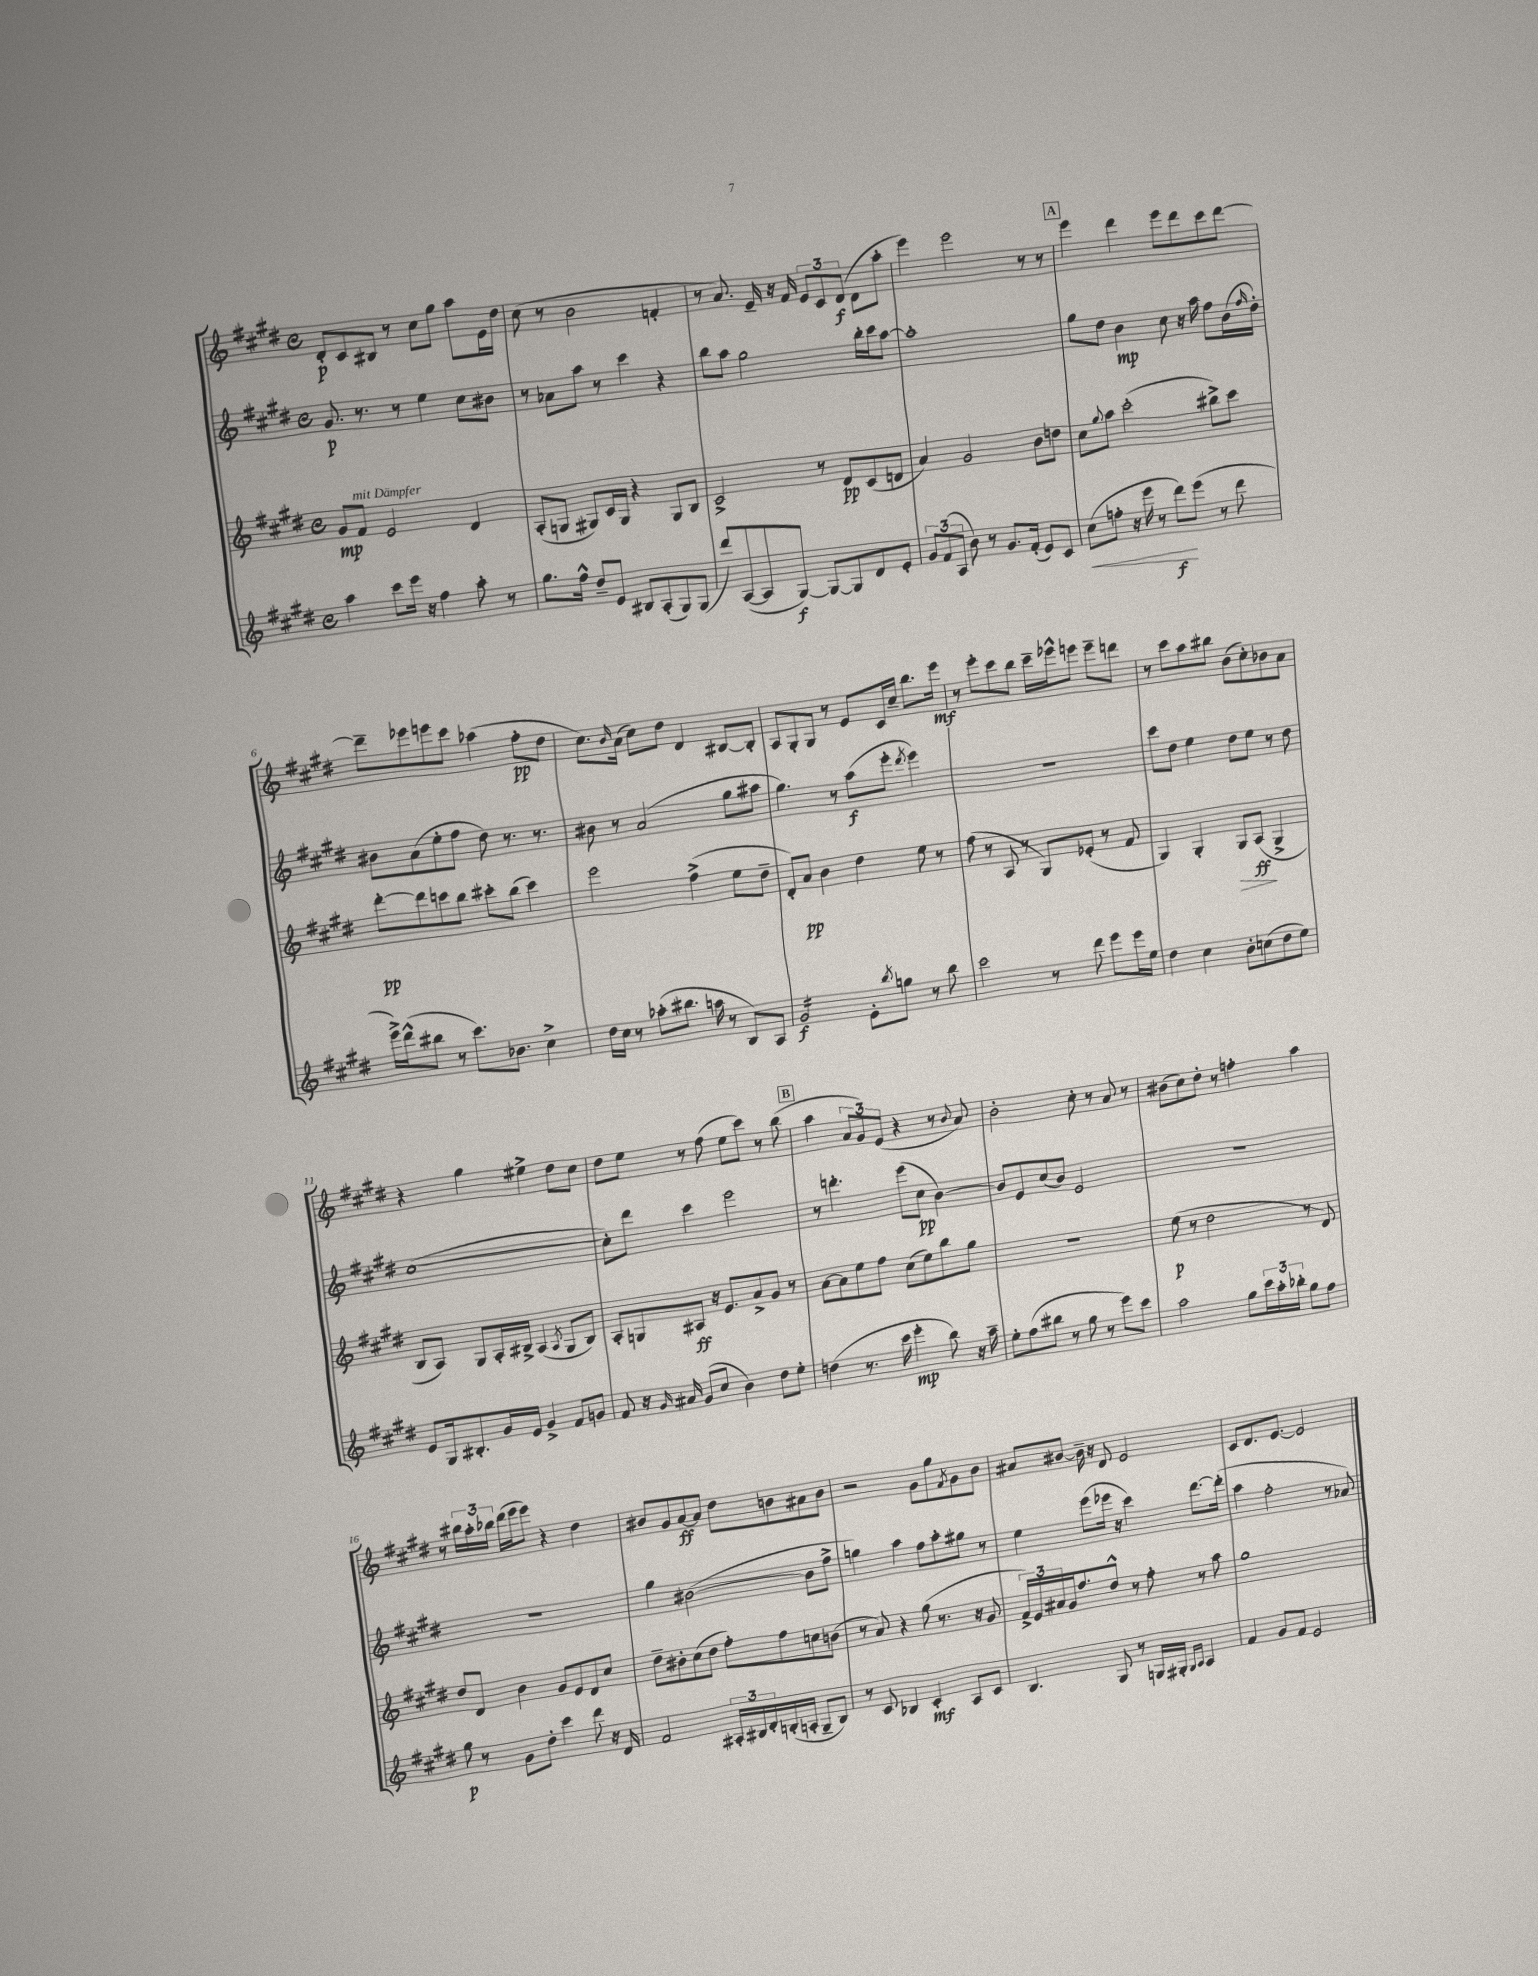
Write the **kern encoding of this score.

**kern	**kern	**kern	**kern
*staff4	*staff3	*staff2	*staff1
*clefG2	*clefG2	*clefG2	*clefG2
*k[f#c#g#d#]	*k[f#c#g#d#]	*k[f#c#g#d#]	*k[f#c#g#d#]
*M4/4	*M4/4	*M4/4	*M4/4
*met(c)	*met(c)	*met(c)	*met(c)
4aa	8g#	8.g#	8d#'
.	8f#	.	8c#
.	.	8.r	.
8ccc#	2e	.	8B#
16eee	.	8r	8r
16r	.	.	.
4ff#	.	4ee	8cc#
.	.	.	8gg#
8aa'	4d#	8cc#	8aa
8r	.	8b#	16e
.	.	.	16dd#
=	=	=	=
8.gg#	(8A'	8r	(8cc#
.	8G	8a-	8r
16ff#^^	.	.	.
8dd#~	8G#)	8aa	2b
8e	16c#	8r	.
.	16G#	.	.
8B#	4r	4ccc#	.
(8A'	.	.	.
8G#)	8G#	4r	4f'
(8G#	8B	.	.
=	=	=	=
8ddd#)	2c#^	8bb	8r
([8A	.	8aa	8.a)
8A]	.	2gg#	.
.	.	.	16e~
[8G#)	.	.	16r
.	.	.	16f#
8G#_	8r	.	12e
.	.	.	12c#
8G#]	8d#	.	.
.	.	.	(12d#
8d#	(8c#	16bb'	8d#
.	.	16ccc#	.
8e'	8d	[8aa	8aa'
=	=	=	=
12g#	4a)	1aa']	4eee)
(12f#	.	.	.
12A	.	.	.
8b)	2g#	.	2eee
8r	.	.	.
8.g#	.	.	.
(16f#'	.	.	.
8e)	8b	.	8r
8c#	8dd	.	8r
=	=	=	=
(8cc#	8cc#	8gg#	4eee
.	8qqgg#	.	.
8ff'	8aa	8dd#	.
16r	(2ccc#'	4b	4ddd#
16eee	.	.	.
8r	.	.	.
8ddd#)	.	8cc#	8eee
(8eee	.	16r	8ddd#
.	.	16aa	.
8r	8bb#^)	8ff#	8ccc#
8ddd#	8ccc#	(16b	[8ddd#
.	.	16qqff#	.
.	.	16dd#')	.
=	=	=	=
16eee^)	[8ddd#'	8b#	8ddd#~]
(16ddd#^^	.	.	.
8bb#	8ddd#]	(8a	8eee-
8r	8ccc	8ee'	8eee
8.ccc#)	8bb	8ff#	8ccc#
.	8ccc#'	8dd#)	(4aa-
8.b-	.	.	.
.	(8bb	8.r	.
4cc#^	4ccc#)	.	8ff#'
.	.	8.r	.
.	.	.	8dd#
=	=	=	=
16dd#	2eee	8b#	8.cc#)
16cc#	.	.	.
8r	.	8r	.
.	.	.	16qqb
.	.	.	(16a
(8aa-'	.	(2a	8cc#)
8.bb#	.	.	8dd#
.	(4ff#^	.	4d#
16aa	.	.	.
8r	.	.	.
8B)	8ee	8gg#	[8B#
8A	8dd#~	8aa#	8B#']
=	=	=	=
2g#	8d#')	4.gg#)	8A
.	8a	.	8G#'
.	4b	.	8G#
.	.	8r	8r
8e'	4dd#	(8aa	8e
8qbb	.	.	.
8gg	.	8eee'	16c#
.	.	.	16cc#~
.	.	8qddd#	.
8r	8ee	4eee)	8.bb
8bb	8r	.	.
.	.	.	16eee
=	=	=	=
2ccc#	(8ff#	1r	8r
.	8r	.	8eee'
.	8A	.	8ccc#
.	8r	.	8bb
8r	8G#)	.	16ccc#~
.	.	.	16eee-^^
8ddd#	(8e-'	.	8eee
8eee	8r	.	8eee~
16eee	8f#	.	8ddd
16ee	.	.	.
=	=	=	=
4dd#	4G#)	8ccc#	8r
.	.	8dd#	8ccc#
4cc#	4G#'	4ee	8aa
.	.	.	8bb#
8b'	8G#	8dd#	(8b
(8cc	(8A	8ee	8cc#')
8dd#	4G#^	8r	8b-
8ee)	.	8dd#	8a
=	=	=	=
8e	8B	([1cc#	4r
16G#	8A)	.	.
8.B#'	.	.	.
.	8G#	.	4gg#
16g#	16A'	.	.
16e	16B#^	.	.
4g#^	(4A	.	4ee#^
.	8qA	.	.
8f#	8G#	.	8dd#
8g	8B#)	.	8cc#
=	=	=	=
8f#	8A'	8cc#'])	8dd#
16r	8G	8ddd#	8ee
16qqg#	.	.	.
16a#	.	.	.
(8g#	8A#	4ccc#	8r
8cc#	16r	.	(8ff#
.	8.e	.	.
4b)	.	2eee	8ee
.	8a^	.	8ccc#)
8dd#	8g#	.	8r
8ee'	8r	.	(8bb
=	=	=	=
(4dd	[8a	8r	4aa
.	8a]	4.ddd'	.
8.r	8ee	.	12a
.	.	.	12g#)
.	8ff#	.	.
.	.	.	(12e
16ccc#	.	.	.
4eee'	(8cc#	(8eee	4r
.	8ee)	8cc#	.
8bb)	8bb	[4b)	8r
.	.	.	8qqb
16r	8gg#	.	8a)
16aa~	.	.	.
=	=	=	=
8ee'	1r	8b]	2b'
(8ff#	.	8e	.
8bb#	.	(8cc#	.
8r	.	8b)	.
8gg#	.	2e	8cc#'
8r	.	.	8r
8eee)	.	.	8a
8ccc#	.	.	8r
=	=	=	=
2aa	(8ee	1r	(8b#
.	8r	.	8cc#)
.	2dd#	.	8dd#'
.	.	.	8r
8gg#	.	.	4ff'
24ccc#	.	.	.
24aa'	.	.	.
24bb-'	.	.	.
8gg#	8r	.	4aa
8ff#	8d#)	.	.
=	=	=	=
8gg#	8dd#	1r	8r
8r	8d#	.	24bb#
.	.	.	24aa'
.	.	.	24bb-
8g#	4b	.	(16ddd#
.	.	.	16eee
8dd#'	.	.	8eee)
4ccc#	8g#	.	4r
.	8e	.	.
8ddd#	8d#	.	4dd#
16r	8cc#	.	.
16d#	.	.	.
=	=	=	=
2f#	8dd#~	4gg#	8b#
.	8b#'	.	8g#
.	(8cc#	([2b#	[8a
.	8dd#	.	8a]
24A#'	8ff#')	.	8dd#
24B#	.	.	.
24d#'	.	.	.
(16B'	8ff#	.	8b
16A'	.	.	.
8G#~	8cc	8b#]	8a#
8B)	(8b	8ff#^	8b
=	=	=	=
8r	8r	4gg)	2r
8c#	8a)	.	.
4B-	4r	4aa	.
4c#'	(8gg#	8ff#	8g#
.	8.r	8aa'	8gg#
.	.	.	8qf#
8A	.	8gg#	8g#
.	16r	.	.
8c#	8g#	8r	8b
=	=	=	=
4.B	24f#^)	4ee	8a#
.	24e	.	.
.	24a#	.	.
.	16g#	.	[8b#
.	8.ff#	.	.
.	.	(8eee	16b#~]
.	.	.	16r
8G#	8dd#^^	16eee-	8d#
.	.	16r	.
8r	8r	4ccc#)	2e
16G	8ff#'	.	.
16G#'	.	.	.
16qqG#	.	.	.
16qqA	.	.	.
4A	8r	[8.ddd#	.
.	8aa	.	.
.	.	(16ddd#']	.
=	=	=	=
4f#	1gg#	4aa	8c#
.	.	.	8.d#
8g#	.	2ff#'	.
.	.	.	[8.e
8f#	.	.	.
2e	.	.	2e]
.	.	8r	.
.	.	8a-)	.
==	==	==	==
*-	*-	*-	*-
